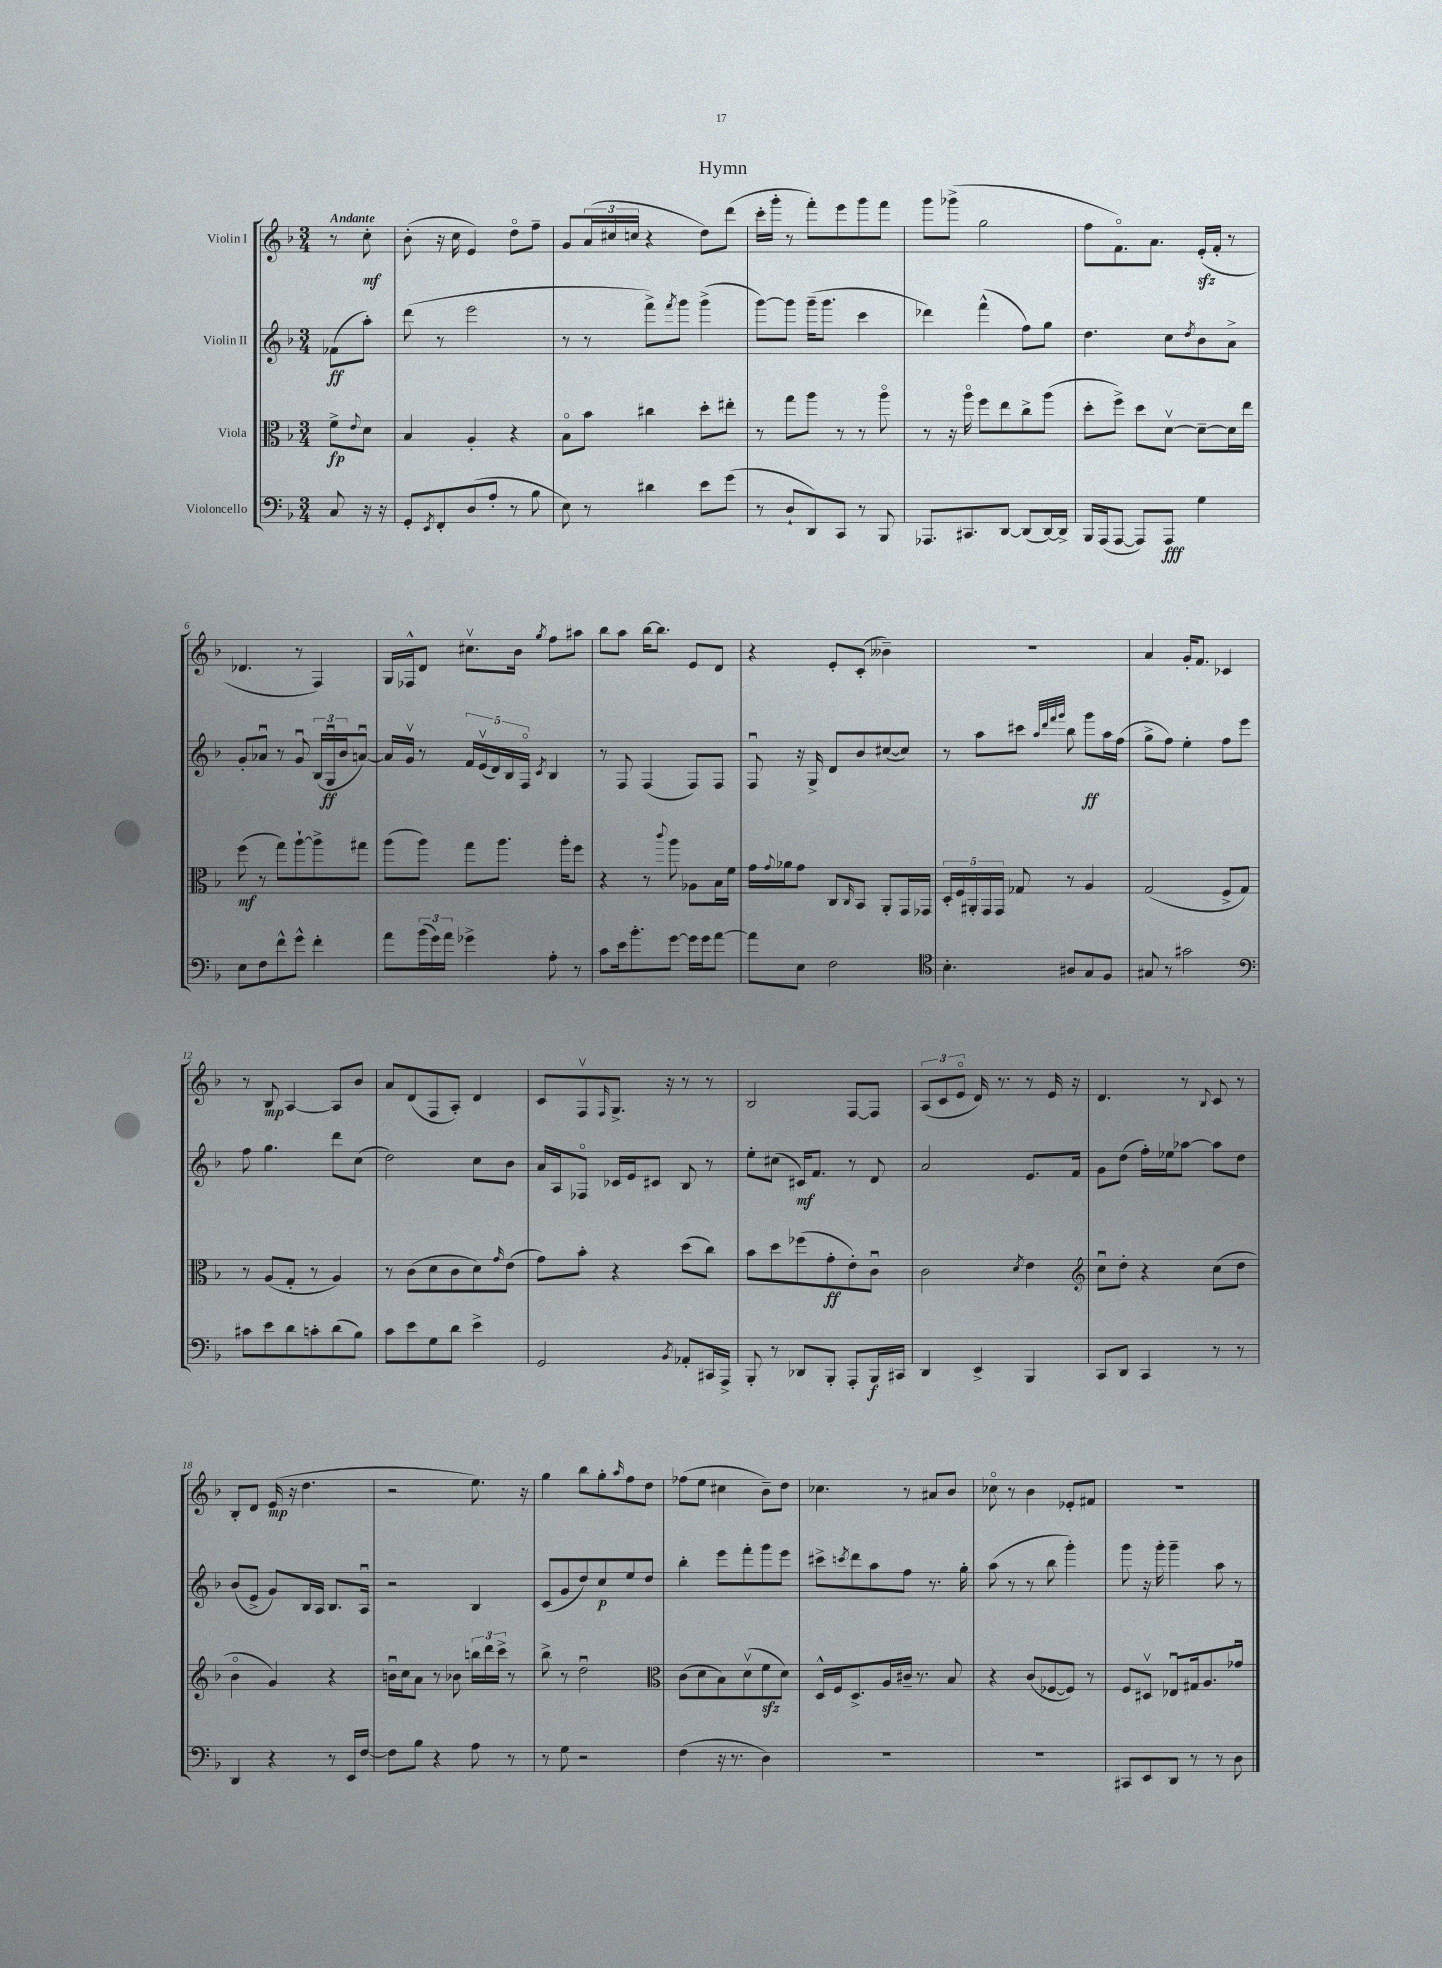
\header { title = "Hymn" }
<<
\new StaffGroup <<
\new Staff = "s0" \with { instrumentName = "Violin I" } {
    \clef treble \key f \major \numericTimeSignature \time 3/4 \partial 4 \tempo "Andante"
    r8 c''8-.\mf |
    bes'8-.( r16 c''16 e'4) d''8\flageolet f''8-- |
    g'8 \tuplet 3/2 { a'16( cis''16 c''16 } r4 d''8) d'''8( |
    c'''16-. g'''16-. r8 f'''8-.) e'''8 g'''8 f'''8 |
    g'''8 ges'''8->( g''2 |
    f''8 f'8.\flageolet) a'8. e'16-.\sfz( f'16-. r8 |
    des'4. r8 f4) |
    g16 fes16-^ d'8 cis''8.\upbow bes'16 \acciaccatura { g''8 } f''8 ais''8 |
    bes''8 a''8 bes''16~ bes''8. e'8 d'8 |
    r4 e'8-. c'8-.( beses'4--) |
    R2. |
    a'4 g'16-. f'8. ces'4 |
    r8 bes8\mp a4~ a8 bes'8 |
    a'8 d'8( f8 a8-.) d'4 |
    c'8 f8\upbow \grace { f16 } g8.-> r16 r8 r8 |
    bes2 f8~ f8 |
    \tuplet 3/2 { a8( c'8 e'8\flageolet } d'16) r8. r8 e'16 r16 |
    d'4. r8 \appoggiatura { bes8 } c'8 r8 |
    bes8-. d'8 e'16\mp( r16 d''4. |
    r2 e''8.) r16 |
    g''4 bes''8 g''8-. \grace { a''16 } f''8 d''8 |
    fes''8( e''8 cis''4 bes'8--) d''8 |
    ces''4. r8 ais'8 bes'8 |
    ces''8\flageolet r8 bes'4 ees'8-. fis'8 |
    R2. \bar "|." |
}
\new Staff = "s1" \with { instrumentName = "Violin II" } {
    \clef treble \key f \major \numericTimeSignature \time 3/4 \partial 4
    fes'8\ff( a''8-.) |
    d'''8( r8 e'''2 |
    r8 r8 f'''8->) \acciaccatura { f'''8 } g'''8 g'''4->( |
    g'''8~) g'''8 g'''16--( g'''8. c'''4 |
    des'''4) f'''4-^( f''8) g''8 |
    d''4. c''8 \acciaccatura { d''8 } bes'8 a'8-> |
    g'8-. aes'8\downbow r8 g'8\downbow \tuplet 3/2 { bes16( g16\downbow\ff bes'16 } a'8~\downbow) |
    a'16 g'16\upbow r8 \tuplet 5/4 { f'16 e'16\upbow( d'16) bes16 f16\flageolet } \acciaccatura { c'8 } bes4 |
    r8 f8 f4( f8) f8 |
    f8\downbow r16 g16-> d'8 bes'8 cis''8~( cis''8) |
    r8 a''8 cis'''8 \grace { a''32 d'''32 f'''32 g'''32 } bes''8 g'''8\ff a''16 f''16( |
    g''8-> f''8) e''4-. f''8 e'''8 |
    f''8 g''4. d'''8 c''8( |
    d''2) c''8 bes'8 |
    a'16 a16 fes8\flageolet ces'16 e'16 cis'8 bes8 r8 |
    e''8-. cis''8( cis'16\mf) f'8. r8 d'8 |
    a'2 e'8. f'16 |
    g'8 d''8( f''16-.) ees''16 aes''8~ aes''8 d''8 |
    bes'8( e'8-> g'8) bes16 a16 bes8. a16\downbow |
    r2 bes4 |
    c'8( g'8 d''8) c''8\p e''8 d''8 |
    bes''4-. e'''8 f'''8-. g'''8 e'''8 |
    cis'''8-> \acciaccatura { c'''8 } d'''8 a''8 f''8 r8. g''16-. |
    a''8( r8 r8 bes''8 g'''4-.) |
    g'''8 r16 g'''16-. g'''4-- a''8 r8 \bar "|." |
}
\new Staff = "s2" \with { instrumentName = "Viola" } {
    \clef alto \key f \major \numericTimeSignature \time 3/4 \partial 4
    f'8->\fp \appoggiatura { e'8 } d'8 |
    bes4 a4-. r4 |
    bes8\flageolet bes'8 cis''4 d''8-. eis''8-. |
    r8 g''8 a''8 r8 r8 a''8\flageolet |
    r8 r16 a''16\flageolet f''8 e''8 c''8-> a''8( |
    d''8-. f''8->) d''8 d'8~\upbow d'8~-- d'16 e''16 |
    f''8\mf( r8 g''8) a''8~-! a''8-> gis''8 |
    a''8( a''8) g''8 a''8. a''16-. f''8 |
    r4 r8 \appoggiatura { c'''8 } a''8 aes8 bes16 f'16 |
    g'16 \appoggiatura { g'8 } aes'16 g'8 c8 \grace { c16 } bes,8 a,8-. g,16 ges,16 |
    \tuplet 5/4 { d16-. f16 ais,16-. g,16 g,16 } ges8 r8 a4 |
    g2( f8-> g8) |
    r8 a8( g8-. r8 a4) |
    r8 c'8( d'8 c'8 d'8) \grace { g'16 } e'8( |
    g'8) bes'8-. r4 d''8( c''8) |
    bes'8 d''8 fes''8( g'8-.\ff e'8-.) c'8\downbow |
    c'2 \acciaccatura { d'8 } e'4 |
    \clef treble c''8\downbow d''8-. r4 c''8( d''8 |
    bes'4\flageolet g'4) r4 |
    b'16\downbow c''16 a'8 r8 bes'8 \tuplet 3/2 { b''16 d'''16 c'''16-> } r8 |
    bes''8-> r8 d''2\downbow |
    \clef alto c'8( d'8 bes8) d'8\upbow( f'8\sfz d'8) |
    d16-^ f16 d8.-> a16 cis'16-- r8. bes8 |
    r4 c'8( fes8~ fes8) r8 |
    f8 dis8\upbow ees8\downbow gis16 a8. ges'8\downbow \bar "|." |
}
\new Staff = "s3" \with { instrumentName = "Violoncello" } {
    \clef bass \key f \major \numericTimeSignature \time 3/4 \partial 4
    c8 r16 r16 |
    g,8-. \acciaccatura { e,8 } f,8-. d8( a8-. r8 bes8 |
    e8) r8 dis'4 e'8 g'8( |
    r8 d8-! d,8) c,8 r8 bes,,8 |
    aes,,8. cis,8. d,8~ d,8( d,16~) d,16-> |
    bes,,16 a,,16( a,,8~ a,,8) a,,8\fff g4 |
    e8 f8 f'8-^ g'8-^ f'4-. |
    a'8 \tuplet 3/2 { bes'16( g'16) a'16 } ges'4-> a8-. r8 |
    c'8 e'16 bes'8.-. g'8~ g'16 g'16 a'8~ |
    a'8 e8 f2 |
    \clef tenor bes4.-. ais8 g8 f8 |
    gis8 r8 gis'2 |
    \clef bass cis'8 e'8 d'8 c'8-. d'8( bes8) |
    c'8 e'8 g8 d'8 e'4-> |
    g,2 \acciaccatura { bes,8 } aes,8-. cis,16 a,,16-> |
    bes,,8-. r8 des,8 bes,,8-. a,,8-. bes,,16\f cis,16 |
    d,4 e,4-> bes,,4 |
    c,8 d,8 c,4 r8 r8 |
    d,4 r4 r8 e,16 f16~ |
    f8 bes8 r4 a8 r8 |
    r8 g8 r2 |
    f4( r16 r8. d4) |
    R2. |
    R2. |
    cis,8 e,8 d,8 r8 r8 d8 \bar "|." |
}
>>
>>
